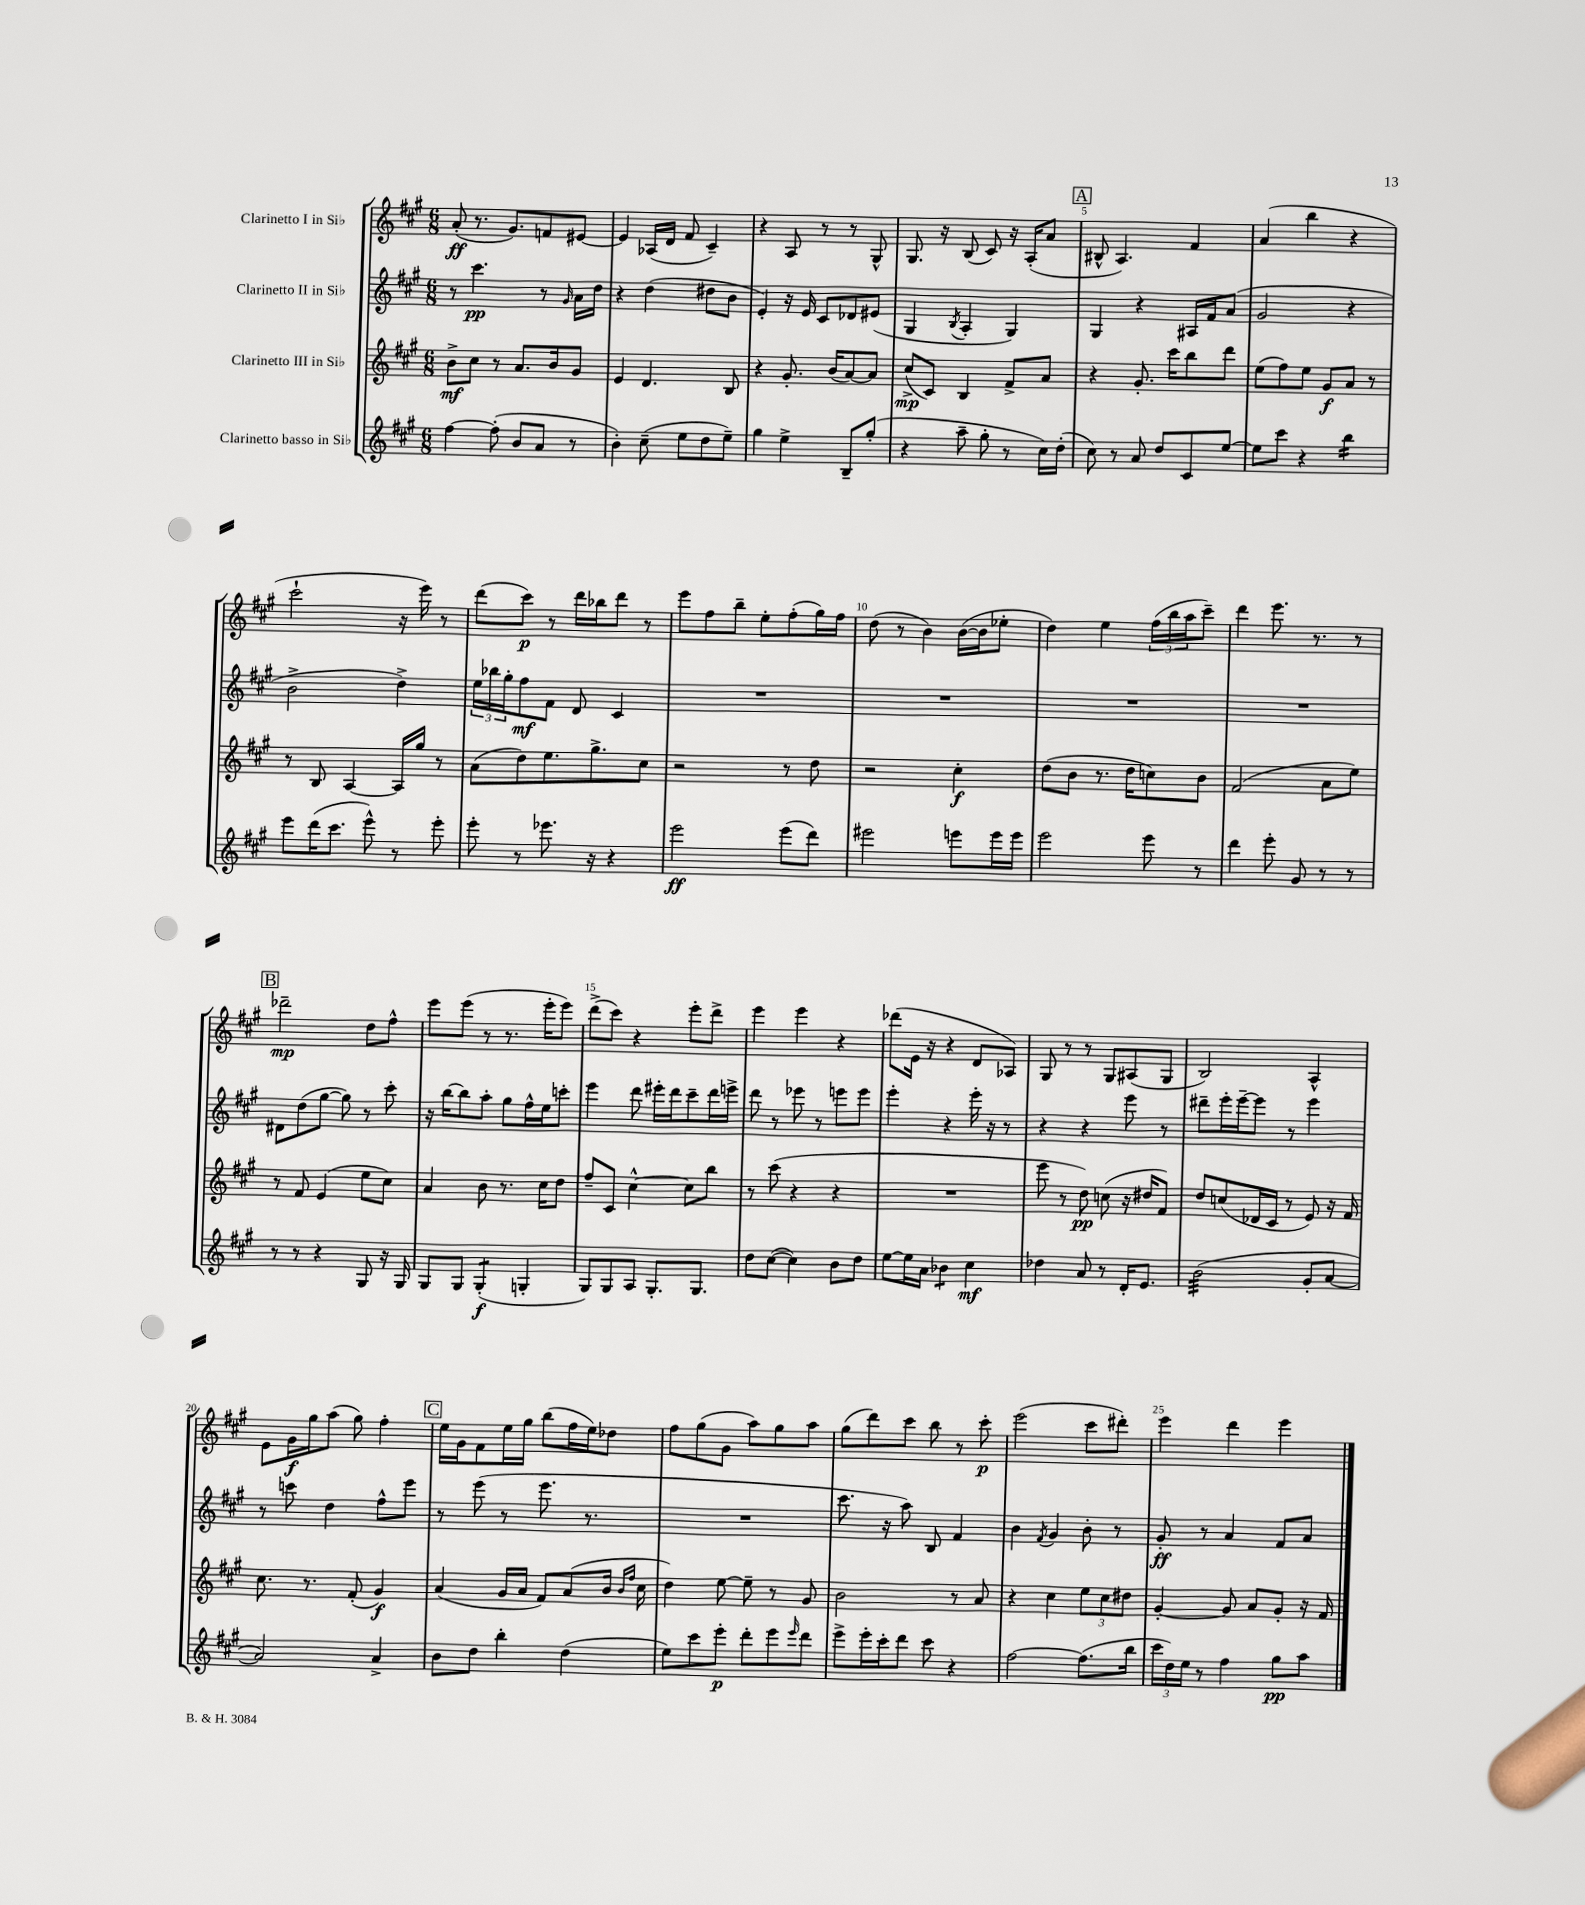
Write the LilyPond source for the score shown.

<<
\new StaffGroup <<
\new Staff = "s0" \with { instrumentName = "Clarinetto I in Sib" } {
    \clef treble \key a \major \numericTimeSignature \time 6/8
    a'8-.\ff( r8. gis'8.) f'8 eis'8~ |
    eis'4 aes16( d'16 fis'8 cis'4--) |
    r4 a8 r8 r8 gis8-^ |
    gis8. r16 b8( cis'8) r16 a16-.( a'8 |
    \mark \markup { \box "A" } bis8-^ a4.) fis'4 |
    a'4( b''4 r4 |
    cis'''2-! r16 e'''16) r8 |
    d'''8( cis'''8\p) r8 d'''16 bes''16 d'''8 r8 |
    e'''8 fis''8 b''8-- e''8-. fis''8-.( gis''16) fis''16 |
    d''8( r8 b'4) b'16~( b'16 ees''8-. |
    d''4) e''4 \tuplet 3/2 { fis''16( b''16 a''16 } cis'''8--) |
    d'''4 e'''8. r8. r8 |
    \mark \markup { \box "B" } des'''2--\mp d''8 fis''8-^ |
    e'''8 e'''8( r8 r8. e'''16-. e'''8) |
    d'''8->( cis'''8) r4 e'''8-. d'''8-> |
    e'''4 e'''4 r4 |
    des'''8( e'16 r16 r4 d'8 aes8) |
    gis8 r8 r8 gis8 ais8( gis8 |
    b2) a4-^ |
    e'8 gis'16\f gis''16 a''8( gis''8) fis''4-. |
    \mark \markup { \box "C" } e''16 gis'16 fis'8 e''16 gis''16 b''8( fis''16 e''16) des''8 |
    fis''8 gis''8( gis'8 a''8) gis''8 a''8 |
    gis''8( d'''8) cis'''8 b''8 r8 cis'''8-.\p |
    e'''2( cis'''8 dis'''8-.) |
    e'''4 d'''4 e'''4 \bar "|." |
}
\new Staff = "s1" \with { instrumentName = "Clarinetto II in Sib" } {
    \clef treble \key a \major \numericTimeSignature \time 6/8
    r8 cis'''4.\pp r8 \grace { gis'16 } a'16 d''16 |
    r4 d''4( dis''8 b'8 |
    e'4-.) r16 e'16 cis'8 des'8 eis'8( |
    gis4 \acciaccatura { b8 } a4-. gis4) |
    \mark \markup { \box "A" } gis4 r4 ais16 fis'16 a'8( |
    gis'2 r4 |
    b'2-> d''4->) |
    \tuplet 3/2 { e''16 bes''16 gis''16-. } fis''8\mf fis'8 d'8 cis'4 |
    R2. |
    R2. |
    R2. |
    R2. |
    \mark \markup { \box "B" } dis'8 d''8( gis''8~ gis''8) r8 cis'''8-. |
    r16 b''16~ b''8 a''8-. gis''8 fis''16-^ e''16 c'''8-. |
    e'''4 d'''8 eis'''16-. d'''16 cis'''8-- d'''16 e'''16-> |
    d'''8 r8 ees'''8 r8 e'''8 e'''8 |
    e'''4-. r4 e'''16-. r16 r8 |
    r4 r4 e'''8 r8 |
    dis'''8-- e'''16-. e'''16~-- e'''8 r8 e'''4 |
    r8 c'''8 d''4 fis''8-^ e'''8 |
    \mark \markup { \box "C" } r8 e'''8( r8 e'''8. r8. |
    R2. |
    cis'''8. r16 a''8) b8 fis'4 |
    b'4 \acciaccatura { fis'8 } gis'4 b'8-. r8 |
    gis'8-.\ff r8 a'4 fis'8 a'8 \bar "|." |
}
\new Staff = "s2" \with { instrumentName = "Clarinetto III in Sib" } {
    \clef treble \key a \major \numericTimeSignature \time 6/8
    b'8->\mf cis''8 r8 a'8. b'16 gis'8 |
    e'4 d'4. b8 |
    r4 gis'8.-. b'16( a'8~) a'8 |
    cis''8->\mp( cis'8) b4 fis'8-> a'8 |
    \mark \markup { \box "A" } r4 gis'8.-. cis'''16 b''8 d'''8 |
    e''8( fis''8) e''8 gis'8\f a'8 r8 |
    r8 b8 a4~ a16 gis''16 r8 |
    a'8( d''8) e''8. gis''8.-> cis''8 |
    r2 r8 d''8 |
    r2 cis''4-.\f |
    d''8( b'8 r8. d''16 c''8) b'8 |
    fis'2( a'8 e''8) |
    \mark \markup { \box "B" } r8 fis'8 e'4( e''8 cis''8) |
    a'4 b'8 r8. cis''16 d''8 |
    fis''8-- cis'8 cis''4~-^ cis''8 b''8 |
    r8 cis'''8( r4 r4 |
    R2. |
    e'''8 r8 d''8\pp) c''8( r16 dis''16 fis'8) |
    d''8 c''8( des'16 cis'16 r8 e'8) r16 fis'16 |
    cis''8. r8. fis'8-.( gis'4\f) |
    \mark \markup { \box "C" } a'4( gis'16 a'16 fis'8) a'8( b'16 \grace { b'16 fis''16 } cis''16 |
    d''4) e''8~ e''8-- r8 gis'8 |
    b'2 r8 a'8 |
    r4 cis''4 \tuplet 3/2 { e''8 cis''8 dis''8 } |
    gis'4~-. gis'8 a'8 gis'8-. r16 fis'16 \bar "|." |
}
\new Staff = "s3" \with { instrumentName = "Clarinetto basso in Sib" } {
    \clef treble \key a \major \numericTimeSignature \time 6/8
    fis''4~ fis''8-.( b'8 a'8 r8 |
    b'4-.) cis''8--( e''8 d''8 e''8--) |
    gis''4 e''4-> b8-- gis''8-.( |
    r4 a''8-- gis''8-. r8 cis''16) d''16-.( |
    \mark \markup { \box "A" } cis''8) r8 a'8 d''8 cis'8 e''8~ |
    e''8 cis'''8 r4 b''4:16 |
    e'''8 d'''16( cis'''8. e'''8-^) r8 e'''8-. |
    e'''8-. r8 ees'''8. r16 r4 |
    e'''2\ff e'''8( d'''8) |
    eis'''2 e'''8 e'''16 e'''16 |
    e'''2 e'''8 r8 |
    d'''4 e'''8-. gis'8 r8 r8 |
    \mark \markup { \box "B" } r8 r8 r4 gis8 r16 gis16 |
    gis8 gis8 gis4:8-.\f( g4-. |
    gis8) gis8 a8 gis8.-. gis8. |
    d''8 cis''8~( cis''4) b'8 d''8 |
    e''8~ e''16 a'16 bes'4:8 cis''4\mf |
    des''4 a'8 r8 d'16-. e'8. |
    b'2:32( gis'8-. a'8~ |
    a'2) a'4-> |
    \mark \markup { \box "C" } b'8 d''8 b''4-. d''4( |
    e''8) cis'''8 e'''8-.\p d'''8-. e'''8 \grace { e'''16 } d'''8 |
    e'''8-> e'''16-. cis'''16-. d'''8 cis'''8 r4 |
    fis''2~ fis''8.( b''16 |
    \tuplet 3/2 { cis'''16 d''16) e''16 } r8 fis''4 gis''8\pp a''8 \bar "|." |
}
>>
>>
\layout { \context { \Score \override BarNumber.break-visibility = ##(#f #t #t) barNumberVisibility = #(every-nth-bar-number-visible 5) } }
